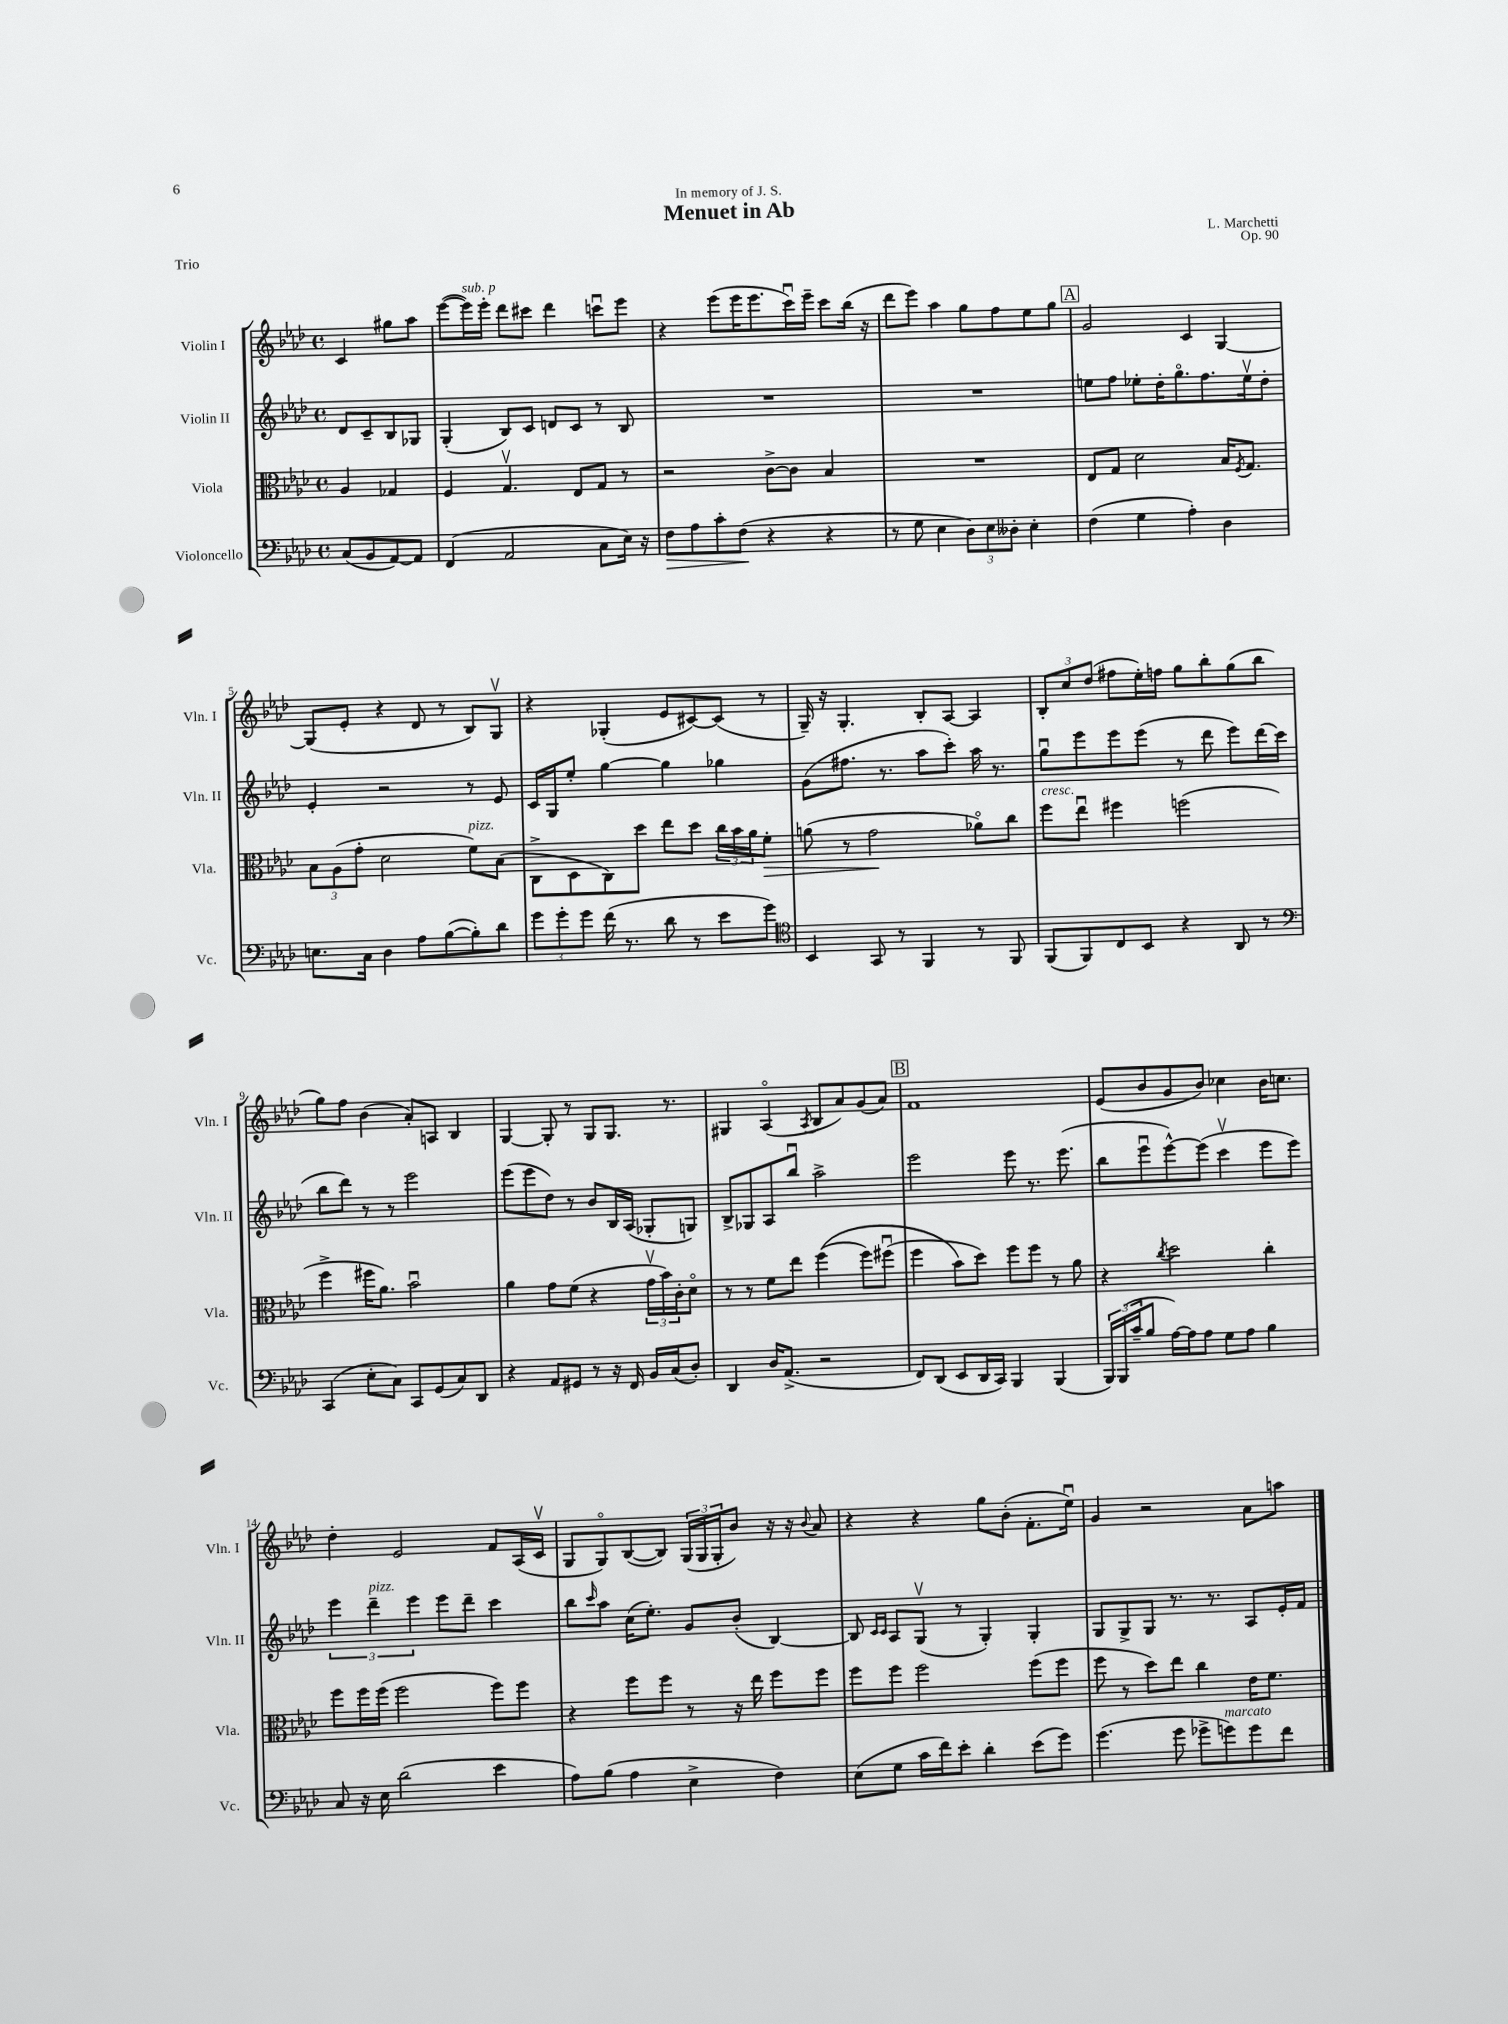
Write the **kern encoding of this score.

**kern	**dynam	**kern	**dynam	**kern	**kern
*part4	*part4	*part3	*part3	*part2	*part1
*staff4	*staff4	*staff3	*staff3	*staff2	*staff1
*I"Violoncello	*	*I"Viola	*	*I"Violin II	*I"Violin I
*I'Vc.	*	*I'Vla.	*	*I'Vln. II	*I'Vln. I
*clefF4	*	*clefC3	*	*clefG2	*clefG2
*k[b-e-a-d-]	*	*k[b-e-a-d-]	*	*k[b-e-a-d-]	*k[b-e-a-d-]
*M4/4	*	*M4/4	*	*M4/4	*M4/4
*met(c)	*	*met(c)	*	*met(c)	*met(c)
=	=	=	=	=	=
(8C/L	.	4A-/	.	8d-/L	4c/
8BB-/	.	.	.	8c~/	.
[8AA-/)	.	4G-X/	.	8B-/	8gg#X\L
8AA-/J]	.	.	.	8G-X/J	8aa-\J
=1	=1	=1	=1	=1	=1
(4FF/	.	4F/	.	(4G'/	([8eee-\L
!	!	!	!	!	!LO:TX:a:i:t=sub. p
.	.	.	.	.	16eee-\L])
.	.	.	.	.	16eee-'\JJ
2AA-/	.	4.Gv/	.	8B-/L)	8ddd-\L
.	.	.	.	8c/J	8ccc#X\J
.	.	.	.	8dn/L	4ddd-\
.	.	8E-/L	.	8c/J	.
8C\L	.	8G/J	.	8r	8cccnu\L
16E-\Jk)	.	8r	.	8B-/	8eee-\J
16r	.	.	.	.	.
=2	=2	=2	=2	=2	=2
!	!LO:HP:b	!	!	!	!
8F\L	>	2r	.	1r	4r
8A-\	.	.	.	.	.
8c'\	.	.	.	.	(8eee-\L
(8F\J	.	.	.	.	16eee-\K
.	.	.	.	.	8.eee-\
4r	]	[8c^\L	.	.	.
.	.	8c\J]	.	.	16cccu\L)
.	.	.	.	.	16eee-~\JJ
4r	.	4B-/	.	.	8ccc\L
.	.	.	.	.	(16bb-\Jk
.	.	.	.	.	16r
=3	=3	=3	=3	=3	=3
8r	.	1r	.	1r	8ddd-\L
8G\	.	.	.	.	8eee-\J)
4E-\	.	.	.	.	4aa-\
12D-\L)	.	.	.	.	8gg\L
12E-\	.	.	.	.	.
.	.	.	.	.	8ff\
12D--X'\J	.	.	.	.	.
4E-'\	.	.	.	.	8ee-\
.	.	.	.	.	8gg\J
!!LO:REH:place=s1:t=A
=4	=4	=4	=4	=4	=4
(4F\	.	8E-/L	.	8een\L	2g/
.	.	8G/J	.	8ff\J	.
4G\	.	2d-\	.	8ee-X'\L	.
.	.	.	.	16dd-'\K	.
.	.	.	.	8.gg\	.
4A-'\)	.	.	.	.	4c/
.	.	.	.	8.ff\	.
4D-\	.	16B-/KL	.	.	[4G/
.	.	8qF/	.	.	.
.	.	8.G/J	.	16ee-v\k	.
.	.	.	.	8dd-'\J	.
!!LO:LB:g=z
=5	=5	=5	=5	=5	=5
8.En\L	.	12B-\L	.	4e-'/	(8G/L]
.	.	(12A-\	.	.	.
.	.	.	.	.	8e-'/J
.	.	12g'\J	.	.	.
16C\Jk	.	.	.	.	.
4D-\	.	2d-\	.	2r	4r
8A-\L	.	.	.	.	8d-/
([8B-\	.	.	.	.	8r
!	!	!LO:TX:a:i:t=pizz.	!	!	!
8B-'\])	.	8f\L)	.	8r	8B-/L)
8d-\J	.	(8B-\J	.	8e-/	8Gv/J
=6	=6	=6	=6	=6	=6
12g\L	.	8C^\L	.	16c/LL	4r
.	.	.	.	16G/J	.
12g'\	.	.	.	.	.
.	.	8D-\	.	8ee-'/J	.
12g\J	.	.	.	.	.
(16f\	.	8C\)	.	[4gg\	(4G-X'/
8.r	.	.	.	.	.
.	.	8dd-\J	.	.	.
8d-\	.	8ee-\L	.	4gg\]	8e-/L
8r	.	8dd-\J	.	.	[8c#X/)
8e-\L	.	24cc\LL	.	4gg-X\	(8c#/J]
.	.	24b-\	.	.	.
.	.	24a-\J	.	.	.
!	!	!	!LO:HP:b	!	!
8g\J)	.	8f'\J	>	.	8r
=7	=7	=7	=7	=7	=7
*clefC4	*	*	*	*	*
4BB-/	.	(8an\	.	(8g\L	16G~/)
.	.	.	.	.	16r
.	.	8r	.	8.ff#X\J	4.G'/
8GG/	.	2g\	.	.	.
.	.	.	.	8.r	.
8r	.	.	.	.	.
4FF/	.	.	.	8aa-\L	8B-'/L
.	.	.	.	8ccc'\J)	[8A-/J
8r	.	8a-X\L)	]	16aa-\	4A-/]
.	.	.	.	8.r	.
8FF/	.	8cc\J	.	.	.
=8	=8	=8	=8	=8	=8
!	!	!LO:TX:a:i:t=cresc.	!	!	!
(8FF/L	.	8ff\L	.	8ggu\L	12B-'/L
.	.	.	.	.	12cc/
8FF/)	.	8ee-u\J	.	8eee-\	.
.	.	.	.	.	(12dd-/J
8C/	.	4ff#X\	.	8eee-\	8ff#X\L
8BB-/J	.	.	.	(8eee-\J	16ee-'\L)
.	.	.	.	.	16ffn\JJ
4r	.	(2ffn\	.	8r	8gg\L
.	.	.	.	8ddd-\	8bb-'\
8AA-/	.	.	.	8eee-\L)	(8gg\
8r	.	.	.	(16ddd-\L	8bb-\J
.	.	.	.	16ccc\JJ	.
!!LO:LB:g=z
=9	=9	=9	=9	=9	=9
*clefF4	*	*	*	*	*
(4CC/	.	4ff^\	.	8bb-\L	8gg\L)
.	.	.	.	8ddd-\J)	8ff\J
8E-'\L	.	16ff#X\KL	.	8r	(4b-\
.	.	8.a-\J)	.	.	.
8C\J)	.	.	.	8r	.
8CC/L	.	2b-u\	.	2eee-\	8a-'/L)
(8GG/	.	.	.	.	8An/J
8C/)	.	.	.	.	4B-/
8DD-/J	.	.	.	.	.
=10	=10	=10	=10	=10	=10
4r	.	4a-\	.	(8eee-\L	[4G/
.	.	.	.	8eee-\	.
8AA-/L	.	8g\L	.	8dd-\J)	8G'/]
8GG#X/J	.	(8f\J	.	8r	8r
8r	.	4r	.	8b-/L	8G/L
16r	.	.	.	16B-/L	8.G/J
16FF/	.	.	.	(16A-/JJ	.
16BB-/LL	.	24gv\LL	.	8G-X'/L	.
.	.	24b-\)	.	.	.
(16C/J	.	.	.	.	8.r
.	.	24c'\J	.	.	.
8D-'/J)	.	8d-\J	.	8Gn/J)	.
=11	=11	=11	=11	=11	=11
4DD-/	.	8r	.	8B-^/L	4G#X/
.	.	8r	.	8G-X/	.
16D-/KL	.	8f\L	.	8A-/	(4A-/
(8.AA-^/J	.	.	.	.	.
.	.	8ee-\J	.	8bb-u/J	.
.	.	.	.	.	8qA-/
2r	.	((4ff\	.	2aa-^\	8B-/L
.	.	.	.	.	8a-/)
.	.	8ff\L)	.	.	(8g/
.	.	(8ff#Xu\J	.	.	8a-/J)
!!LO:REH:place=s1:t=B
=12	=12	=12	=12	=12	=12
8FF/L)	.	4ff\	.	2eee-\	1f
(8DD-/J	.	.	.	.	.
8EE-/L	.	8b-\L)	.	.	.
16DD-/L	.	8dd-\J)	.	.	.
16CC/JJ)	.	.	.	.	.
4BBB-/	.	8ff\L	.	8eee-\	.
.	.	8ff\J	.	8.r	.
(4BBB-/	.	8r	.	.	.
.	.	.	.	(8.eee-\	.
.	.	8a-\	.	.	.
=13	=13	=13	=13	=13	=13
24BBB-/LL)	.	4r	.	8bb-\L	(8e-/L
(24BBB-/	.	.	.	.	.
24c~/J	.	.	.	.	.
8B-/J	.	.	.	8eee-u\	8b-/
.	.	8qcc/	.	.	.
[16A-\LL)	.	2dd-\	.	[8eee-^^\)	8g/
16A-\J]	.	.	.	.	.
8A-\J	.	.	.	(8eee-\J]	8b-/J)
8G\L	.	.	.	4cccv\	4cc-X\
8A-\J	.	.	.	.	.
4B-\	.	4cc'\	.	8eee-\L	16b-\KL
.	.	.	.	.	8.ccn\J
.	.	.	.	8eee-\J)	.
!!LO:LB:g=z
=14	=14	=14	=14	=14	=14
8C/	.	8ff\L	.	6eee-\	4dd-'\
16r	.	16ff\L	.	.	.
!	!	!	!	!LO:TX:a:i:t=pizz.	!
.	.	.	.	6ddd-~\	.
16E-\	.	(16ff\JJ	.	.	.
(2d-\	.	2ff\	.	.	2e-/
.	.	.	.	6eee-\	.
.	.	.	.	8eee-\L	.
.	.	.	.	8ddd-~\J	.
4e-\	.	8ff\L)	.	4ccc\	8f/L
.	.	8ff\J	.	.	(16A-/L
.	.	.	.	.	16cv/JJ
=15	=15	=15	=15	=15	=15
8A-\L)	.	4r	.	8bb-\L	8G/L
.	.	.	.	16qqccc/	.
(8B-\J	.	.	.	8aa-\J	8G/)
4A-\	.	8ff\L	.	(16cc\KL	([8B-/
.	.	.	.	8.ee-'\J)	.
.	.	8ff\J	.	.	8B-/J])
4E-^\	.	8r	.	8g/L	(24G/LL
.	.	.	.	.	24G/
.	.	.	.	.	24G'/J
.	.	16r	.	(8b-'/J	8b-/J)
.	.	16ee-\	.	.	.
4F\)	.	8ff\L	.	[4B-/)	16r
.	.	.	.	.	16r
.	.	.	.	.	8qqb-/
.	.	8ff\J	.	.	8a-/
=16	=16	=16	=16	=16	=16
(8E-\L	.	8ff\L	.	8B-/]	4r
.	.	.	.	16qqc/LL	.
.	.	.	.	16qqc/JJ	.
8G\J	.	8ff\J	.	8A-/L	.
16c\LL	.	2ff\	.	(8Gv/J	4r
16f\J)	.	.	.	.	.
8e-'\J	.	.	.	8r	.
4d-'\	.	.	.	4G'/)	8gg\L
.	.	.	.	.	(8b-'\J
(8e-\L	.	(8ff\L	.	4G'/	8.f'\L
8g\J)	.	8ff\J	.	.	.
.	.	.	.	.	16ee-u\Jk)
=17	=17	=17	=17	=17	=17
(4.g\	.	8ff\	.	8G/L	4g/
.	.	8r	.	8G^/	.
.	.	8dd-\L)	.	8G/J	2r
8g\	.	8ee-\J	.	8.r	.
8g-X^\L	.	4cc\	.	.	.
.	.	.	.	8.r	.
!LO:TX:a:i:t=marcato	!	!	!	!	!
8gn\)	.	.	.	.	.
8g\	.	16e-\KL	.	8A-/L	8a-\L
.	.	8.f\J	.	.	.
8f\J	.	.	.	16e-'/L	8aan\J
.	.	.	.	16f/JJ	.
==	==	==	==	==	==
*-	*-	*-	*-	*-	*-
